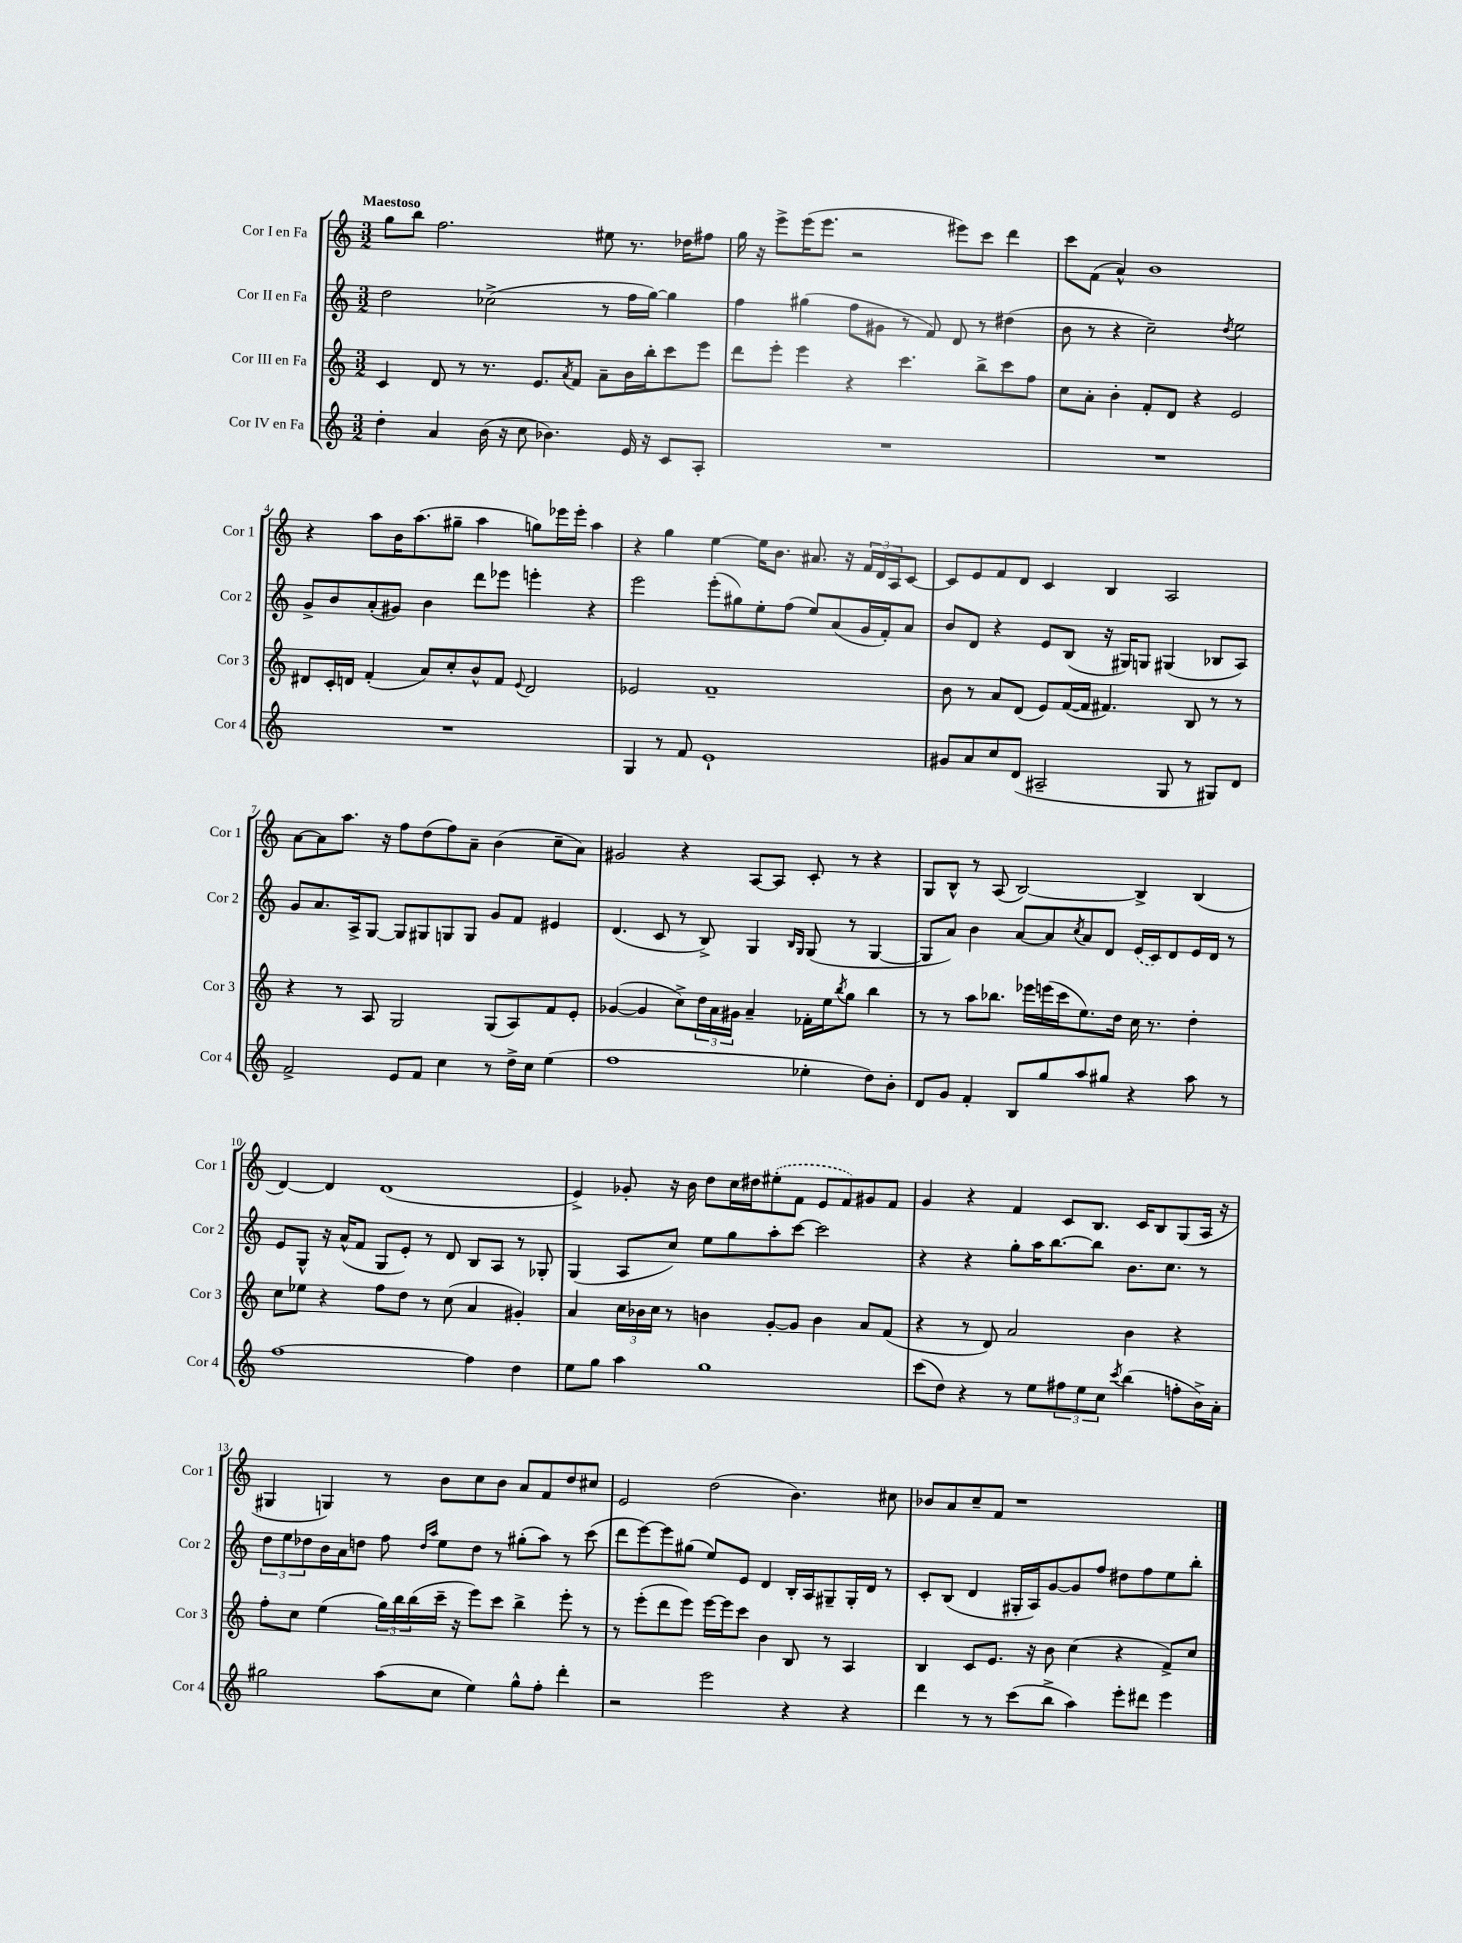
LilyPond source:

<<
\new StaffGroup <<
\new Staff = "s0" \with { instrumentName = "Cor I en Fa" shortInstrumentName = "Cor 1" } {
    \clef treble \key c \major \numericTimeSignature \time 3/2 \tempo "Maestoso"
    g''8 b''8 f''2. eis''8 r8. des''16 fis''8 |
    g''16 r16 e'''8-> e'''16( e'''8. r2 eis'''8) c'''8 d'''4 |
    c'''8 f'8( a'4-^) b'1 |
    r4 a''8 b'16 a''8.( gis''8-- a''4 g''8) ees'''16 ees'''16-. a''4 |
    r4 g''4 e''4~ e''16 b'8. ais'8. r16 \tuplet 3/2 { f'16 d'16 a16 } c'8~ |
    c'8 e'8 f'8 d'8 c'4 b4 a2 |
    a'8~ a'8 a''8. r16 f''8 d''8( f''8) a'8-- b'4( c''8-- a'8) |
    gis'2 r4 a8~ a8 c'8-. r8 r4 |
    g8 b8-^ r8 a8( b2~) b4-> b4( |
    d'4~) d'4 d'1( |
    e'4->) ges'8-. r16 b'16 d''8 c''16 dis''16 \once \slurDashed eis''8-.( f'8 e'8 f'8) gis'8 f'8 |
    g'4 r4 f'4 c'8 b8. c'16 b8 g8( a16 r16 |
    gis4 g4) r8 b'8 c''8 b'8 a'8 f'8 d''8 cis''8 |
    e'2 d''2( b'4.) cis''8 |
    bes'8 a'8 c''8-- f'8 r1 \bar "|." |
}
\new Staff = "s1" \with { instrumentName = "Cor II en Fa" shortInstrumentName = "Cor 2" } {
    \clef treble \key c \major \numericTimeSignature \time 3/2
    d''2 ces''2->( r8 f''16 g''16~) g''4 |
    f''4 gis''4( f''8 gis'8 r8 f'8) d'8 r8 dis''4( |
    b'8 r8 r4 c''2--) \acciaccatura { d''8 } e''2 |
    g'8-> b'8 a'8-.( gis'8) b'4 d'''8 ees'''8 e'''4-. r4 |
    e'''2 e'''8-.( gis''8) e''8-. f''8( e''8) a'8( g'16 f'16-.) a'8 |
    b'8 d'8 r4 e'8 b8( r16 gis16) g8 gis4( bes8 a8) |
    g'8 a'8. a16-> g8~ g8 gis8 g8 g8 g'8 f'8 eis'4 |
    d'4.( c'8 r8 b8->) g4 \grace { b16 g16 } g8( r8 g4~ |
    g8 a'8) b'4 a'8~ a'8 \acciaccatura { c''8 } a'8 d'8 \once \slurDashed e'16( c'16) d'8 e'16 d'16 r8 |
    e'8 g8-^ r16 a'16-^( f'8 g8 e'8-.) r8 d'8 b8 a8 r8 ges8-. |
    g4( a8 c''8) e''8 g''8 a''8-. c'''8~ c'''2 |
    r4 r4 g''8-. a''16 b''8.~ b''8 b'8. c''8. r8 |
    \tuplet 3/2 { d''8 e''8 des''8 } b'16 a'16 d''8 f''8 \grace { d''16 a''16 } e''8 d''8 r8 gis''8-.( a''8) r8 c'''8( |
    d'''8 e'''8~) e'''8 gis''8( e''8) e'8 d'4 b16-. a16 gis8-- gis16-. d'16 r8 |
    c'8-. b8( d'4 gis16-. a16) g'8~ g'8 f''8 dis''8 f''8 e''8 b''8-. \bar "|." |
}
\new Staff = "s2" \with { instrumentName = "Cor III en Fa" shortInstrumentName = "Cor 3" } {
    \clef treble \key c \major \numericTimeSignature \time 3/2
    c'4 d'8 r8 r8. e'8. \acciaccatura { a'8 } f'8 a'8-- b'16 b''16-. c'''8 e'''8 |
    d'''8 e'''8-. e'''4 r4 c'''4. b''8-> c'''8 f''8 |
    c''8 a'8-. b'4-. f'8-. d'8 r4 e'2 |
    dis'8 c'16-. d'16 f'4-.( a'8) c''8-. b'8-^ f'8 \appoggiatura { e'8 } d'2 |
    ees'2 f'1-- |
    b'8 r8 a'8 d'8( e'8) f'16~( f'16 fis'4.) b8 r8 r8 |
    r4 r8 a8 g2 g8( a8) f'8 e'8-. |
    ges'4~( ges'4 c''8->) \tuplet 3/2 { d''16 a'16 gis'16 } a'4-- fes'16-. e''16 \acciaccatura { b''8 } g''8 b''4 |
    r8 r8 a''8 bes''8. ees'''16 e'''16( c'''16 e''8.) d''16 c''16 r8. d''4-. |
    c''8 ees''8 r4 f''8 d''8 r8 c''8( a'4 gis'4-.) |
    a'4 \tuplet 3/2 { c''16 bes'16 c''16 } r8 b'4 g'8~-. g'8 b'4 a'8 f'8( |
    r4 r8 d'8) a'2 b'4 r4 |
    f''8-. c''8 e''4( \tuplet 3/2 { g''16) b''16 b''16( } c'''16-- r16 e'''8) c'''8 b''4-> e'''8-. r8 |
    r8 e'''8-.( d'''8 e'''8) e'''16~ e'''16 c'''8 b'4 b8 r8 a4 |
    b4 c'8 e'8. r16 b'8 c''4( r4 f'8->) c''8 \bar "|." |
}
\new Staff = "s3" \with { instrumentName = "Cor IV en Fa" shortInstrumentName = "Cor 4" } {
    \clef treble \key c \major \numericTimeSignature \time 3/2
    d''4-. a'4 b'16( r16 c''8 bes'4.) e'16 r16 c'8 a8-. |
    R1. |
    R1. |
    R1. |
    g4 r8 f'8 e'1-! |
    gis'8 a'8 c''8 d'8( ais2-- g8 r8 gis8) d'8 |
    f'2-> e'8 f'8 c''4 r8 d''16-> c''16 e''4( |
    f''1 ees''4-. d''8) b'8-. |
    d'8 g'8 f'4-. b8 g''8 a''8 gis''8 r4 a''8 r8 |
    f''1~ f''4 d''4 |
    e''8 g''8 a''4 g''1 |
    c'''8( d''8) r4 r8 e''8 \tuplet 3/2 { fis''8 e''8 c''8 } \acciaccatura { c'''8 } b''4( f''8-. b'16->) a'16-. |
    gis''2 a''8( c''8 e''4) gis''8-^ f''8-. d'''4-. |
    r2 e'''2 r4 r4 |
    d'''4 r8 r8 c'''8( b''8-> a''4) e'''8-. dis'''8 e'''4 \bar "|." |
}
>>
>>
